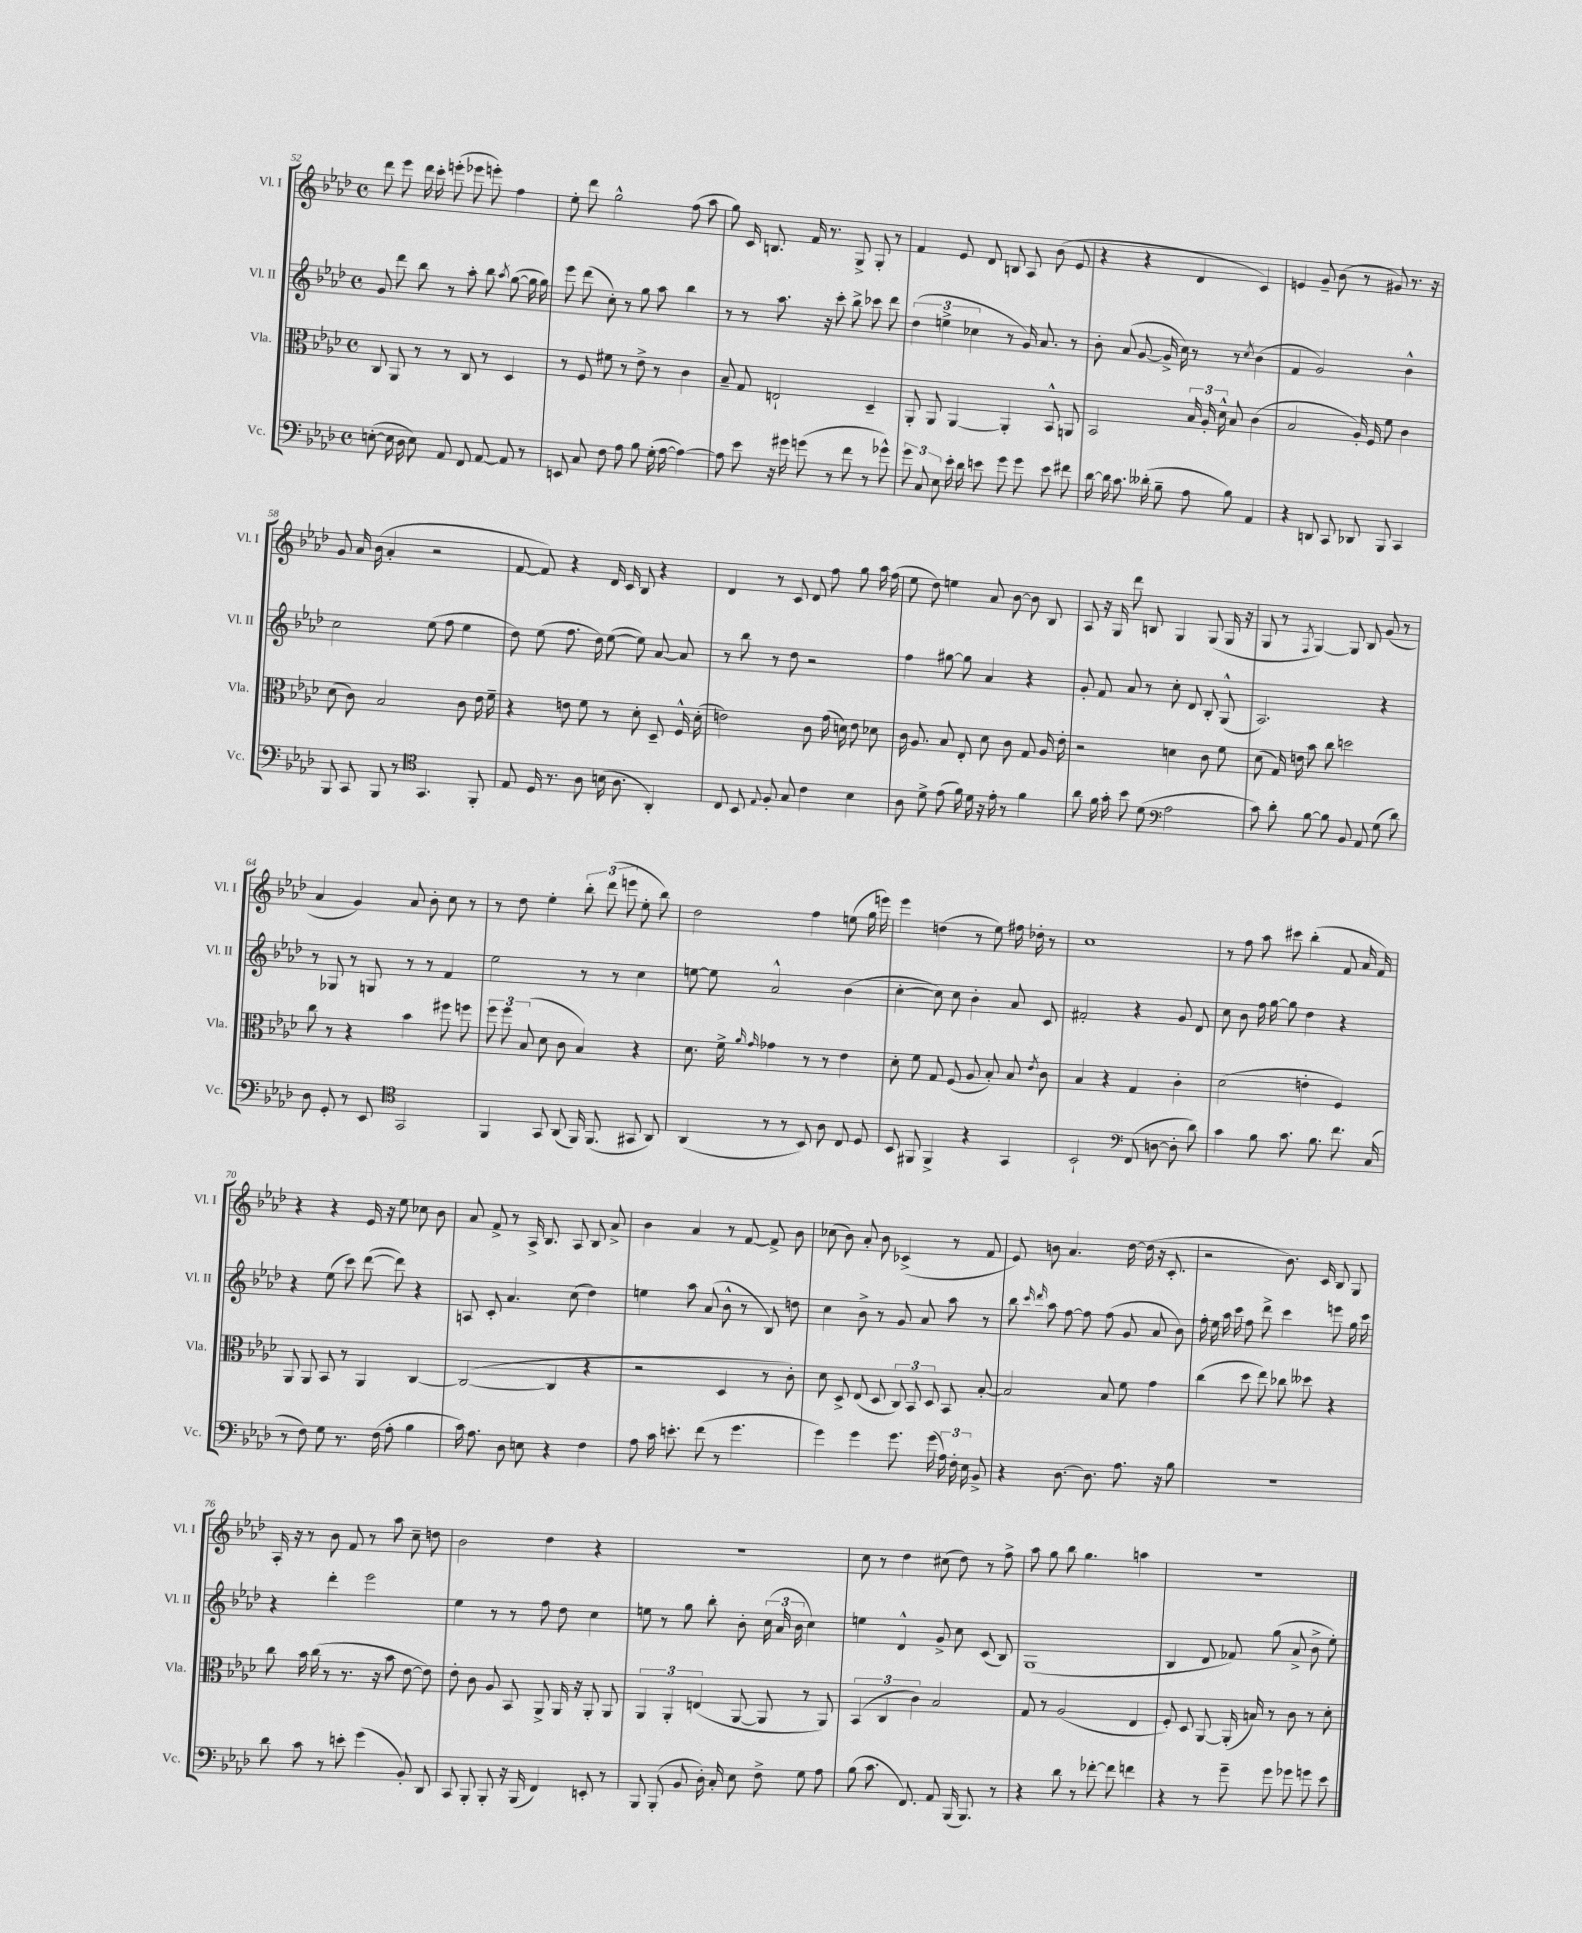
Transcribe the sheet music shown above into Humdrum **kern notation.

**kern	**kern	**kern	**kern
*part4	*part3	*part2	*part1
*staff4	*staff3	*staff2	*staff1
*I"Vc.	*I"Vla.	*I"Vl. II	*I"Vl. I
*I'Vc.	*I'Vla.	*I'Vl. II	*I'Vl. I
*clefF4	*clefC3	*clefG2	*clefG2
*k[b-e-a-d-]	*k[b-e-a-d-]	*k[b-e-a-d-]	*k[b-e-a-d-]
*M4/4	*M4/4	*M4/4	*M4/4
*met(c)	*met(c)	*met(c)	*met(c)
=52	=52	=52	=52
([8En'\	8C/	8g/	8ddd-\
16E\]	8AA-/	8ddd-\	8eee-\
16D-\	.	.	.
8E\)	8r	8bb-\	16ddd-\
.	.	.	16ccc'\
8AA-/	8r	8r	(8eeen'\
8FF/	8C/	8aa-'\	8eee-X\
[8AA-/	8r	8bb-\	8eeen'\)
.	.	8qaa-/	.
8AA-/]	4D-/	([8gg\	4ff\
8r	.	16gg\]	.
.	.	16gg\)	.
=53	=53	=53	=53
8EEn/	8r	8eee-\	8ee-'\
8C/	8F/	(8ddd-\	8ddd-\
8F\	8f#X\	8cc'\)	2gg^^\
8A-\	8r	8r	.
8B-\	8e-^\	8gg\	.
(16G'\	8r	8aa-\	.
[16A-\	.	.	.
4A-\_)	4c\	4bb-\	(8ff\
.	.	.	8aa-\
=54	=54	=54	=54
8A-\]	8B-~/	8r	8gg\)
8e-\	8G/	8r	16c/
.	.	.	8.Bn/
16r	2En`/	8.aa-\	.
16g#X\	.	.	.
(8gn\	.	.	16f/
.	.	16r	8.r
8r	.	8ccc'\	.
8f\	.	8bb-^\	8G^/
8r	4D-~/	8ccc-X\	8G'/
8g-X^^\)	.	8ddd-\	8r
=55	=55	=55	=55
12g\	8AA-'/	(6dd-\	4f/
12C/	.	.	.
.	8AA-/	.	.
12E-\	.	6een^\	.
16e-'\	[4AA-/	.	8e-/
16d-\	.	.	.
.	.	6cc-X\	.
8en\	.	.	8d-/
8g\	4AA-'/]	8r	8Bn/
8g\	.	16g/)	8A-/
.	.	8.a-/	.
8e\	8BB-^^/	.	(8b-\
8f#X\	8AAn/	8r	8e-/
=56	=56	=56	=56
[16d-\	2BB-/	8b-'\	4r
16d-\]	.	.	.
8.c\	.	(8a-/	.
.	.	[8g/	4r
(16d--X'\	.	.	.
8B-~\	.	16g^/]	.
.	.	16cc\)	.
8A-\	24B-/	8r	4d-/
.	24A-'/	.	.
.	24d-^^\	.	.
8B-\)	8B-/	8r	.
.	.	8qcc/	.
4AA-/	(4c\	(4b-\	4c/)
=57	=57	=57	=57
4r	2B-/	4f/	4en/
8DDn/	.	2g/)	8g~/
8CC/	.	.	(8b-\
8DD-X/	16A-'/)	.	8r
.	16F/	.	.
8BBB-/	8f\	.	8g#X/)
4CC/	4c\	4b-^^\	8.r
.	.	.	16r
!!LO:LB:g=z
=58	=58	=58	=58
8BBB-/	(8d-\	2cc\	8g/
8CC/	8c\)	.	16a-/
.	.	.	(16b-\
8BBB-/	2B-/	.	4a-'/
8r	.	.	.
*clefC4	*	*	*
4.GG/	.	(8ee-\	2r
.	.	8ff\	.
.	8c\	4ee-\	.
8FF'/	16e-\	.	.
.	16f~\	.	.
=59	=59	=59	=59
8E-/	4r	8dd-\)	[8f/
16D-/	.	(8ee-\	8f/])
8.r	.	.	.
.	8en\	8.ff\	4r
8A-\	8f\	.	.
.	.	16dd-\)	.
(16Bn\	8r	([8ee-\	16d-/
8.A-\	.	.	16c/
.	8d-'\	8ee-\])	8B-/
4AA-'/)	8D-~/	[8a-/	4r
.	16F^^/	8a-/]	.
.	(16d-'\	.	.
=60	=60	=60	=60
8C/	2en\)	8r	4d-/
8BB-/	.	8bb-\	.
8qqE-/	.	.	.
8F'/	.	8r	8r
8G/	.	8dd-\	8c/
4c\	8c\	2r	8d-/
.	(16g\	.	8ff\
.	16dn\)	.	.
4B-\	8e\	.	8gg\
.	8d-X\	.	16aa-\
.	.	.	(16ff\
=61	=61	=61	=61
8A-\	16c\	4ff\	8ee-\
.	8.A-/	.	.
8d-^\	.	.	8dd-\)
(8e-\	8B-/	[8gg#X\	4een\
16f\)	8E-'/	8gg#\]	.
16d-\	.	.	.
16r	8d-\	4a-/	8a-/
16e-'\	.	.	.
8r	8c\	.	[8b-\
4f\	8G/	4r	8b-\]
.	16A-/	.	8B-/
.	16e-'\	.	.
=62	=62	=62	=62
8a-\	2r	8g'/	8A-/
16f\	.	8f/	16r
16g'\	.	.	16G/
8b-\	.	8a-/	8ddd-\
(8d-\	.	8r	8Bn/
*clefF4	*	*	*
2A-\	4dn\	8cc'\	4G/
.	.	8d-/	.
.	8c\	8B-'/	(8G/
.	8f\	(8G^^/	16G/
.	.	.	16r
=63	=63	=63	=63
8c\)	(8d-\	2.A-/)	8G/
8d-'\	16G/)	.	8r
.	16en\	.	.
.	.	.	8qF/
[8B-\	8b-\	.	[4G/)
8B-\]	8cc\	.	.
8BB-/	2ddn\	.	8G/]
8AA-/	.	.	8B-/
(8G\	.	4r	(8g/
8d-\)	.	.	8r
!!LO:LB:g=z
=64	=64	=64	=64
8D-\	8cc\	8r	4a-/
8GG'/	8r	8G-X/	.
8r	4r	8r	4g/)
8EE-/	.	8Gn/	.
*clefC4	*	*	*
2GG/	4b-\	8r	8a-/
.	.	8r	8b-'\
.	8ff#X\	4f/	8cc\
.	8ffn\	.	8r
=65	=65	=65	=65
4FF/	12ff\	2ee-\	8r
.	12ff\	.	.
.	.	.	8dd-\
.	(12B-/	.	.
8GG/	8d-\	.	4ee-'\
(8AA-/	8c\	.	.
16FF/)	4B-/)	8r	12bb-'\
(8.FF/	.	.	.
.	.	.	(12ddd-\
.	.	8r	.
.	.	.	12eeen\
8GG#X/	4r	4cc\	8ee-'\
8AA-/)	.	.	8bb-\)
=66	=66	=66	=66
(4AA-/	8.d-\	[8een\	2dd-\
.	.	8ee\]	.
.	16f^\	.	.
.	16qqa-/	.	.
.	16qqg/	.	.
8r	4g-X\	2a-^^/	.
8r	.	.	.
8BB-/)	8r	.	4ff\
8A-\	8r	.	.
8C/	4e-\	(4b-\	(8een\
8D-/	.	.	16gg\
.	.	.	16eeen\)
=67	=67	=67	=67
8BB-/	8d-'\	[4cc'\	4eee-\
8FF#X/	8f\	.	.
4FF#^/	8G/	8cc\])	(4ddn\
.	(8F/	8cc\	.
4r	8A-/	4b-'\	8r
.	8B-'/)	.	8ee-\)
4GG/	8B-/	8a-/	16ff#X\
.	.	.	16dd-X'\
.	8qe-/	.	.
.	8c\	8c/	8r
=68	=68	=68	=68
2BB-`/	4B-/	2f#X'/	1cc
.	4r	.	.
*clefF4	*	*	*
(8FF/	4G/	4r	.
[8Dn\	.	.	.
8D'\]	4c'\	8g/	.
8d-\)	.	8d-/	.
=69	=69	=69	=69
4c\	(2d-\	8cc\	8r
.	.	8b-\	8ff\
8B-\	.	16ff\	8aa-\
.	.	[16gg\	.
8.c\	.	8gg\]	8ccc#X\
.	4en'\	4dd-\	(4bb-'\
8.B-\	.	.	.
8.f\	4F/)	4r	8f/
.	.	.	16a-/
(16C/	.	.	16f/)
!!LO:LB:g=z
=70	=70	=70	=70
8r	8AA-/	4r	4r
8F\)	8AA-/	.	.
8G\	8BB-/	(8ee-\	4r
8.r	8r	8ccc\)	.
.	4AA-/	([8ddd-\	16e-/
(16F\	.	.	16r
8A-'\	.	8ddd-\])	8ee-\
4B-\	[4C/	4r	8cc-X\
.	.	.	8b-\
=71	=71	=71	=71
16c\)	(2C/_	8An/	8a-/
8.A-\	.	.	.
.	.	8c'/	8f^/
8D-\	.	4.a-/	8r
8En\	.	.	16A-^/
.	.	.	8.B-/
4r	4C/]	.	.
.	.	(8cc\	8A-/
4F\	4r	4dd-\)	8B-/
.	.	.	8a-^/
=72	=72	=72	=72
8A-\	2r	4een\	4b-\
16c\	.	.	.
8.en'\	.	.	.
.	.	8aa-\	4a-/
(8f\	.	(8a-/	.
8r	4D-/	8b-^^\	8r
4.g\	.	8r	[8f/
.	8r	8B-/)	8f^/]
.	8c'\)	8ddn\	8b-\
=73	=73	=73	=73
4g\)	8d-\	4cc\	(8cc-X\
.	8D-^/	.	8b-\)
4g\	(8E-/	8b-^\	8a-'/
.	8D-/	8r	8b-\
8.g\	12C/)	8g/	(4c-X^/
.	12BB-/	.	.
.	.	8a-/	.
.	12D-/	.	.
(16g\	.	.	.
24A-\)	8BB-/	8aa-\	8r
24F'\	.	.	.
24E-\	.	.	.
8BB-^/	[8B-'/	8r	8f/
=74	=74	=74	=74
4r	2B-/]	8bb-\	8e-/)
.	.	16qqccc/	.
.	.	16qqddd-/	.
.	.	8aa-\	8bn\
[8.D-\	.	[8ff\	4.a-/
.	.	8ff\]	.
8.D-\]	.	.	.
.	8B-/	(8ff\	.
8.A-\	8f\	8g/	[16dd-\
.	.	.	(16dd-\]
.	4g\	8a-/	16r
16r	.	.	8.c'/
8B-\	.	8b-\)	.
=75	=75	=75	=75
1r	(4cc\	16ff'\	2r
.	.	16ee-\	.
.	.	16aa-\	.
.	.	16ccc\	.
.	8dd-\	8ff\	.
.	8ee-\)	8ddd-^\	.
.	8cc-X\	4ccc\	8.b-\)
.	8dd--X\	.	.
.	.	.	16c/
.	4r	8eeen\	8B-/
.	.	16gg\	8G/
.	.	16ccc\	.
!!LO:LB:g=z
=76	=76	=76	=76
8d-\	8cc\	4r	16A-'/
.	.	.	16r
8c\	16b-\	.	8r
.	(16cc\	.	.
8r	8r	4ddd-'\	8b-\
8en'\	8.r	.	8f/
(4g\	.	2eee-\	8r
.	16r	.	.
.	8b-\	.	8aa-\
8BB-'/)	[8e-\	.	8cc~\
8DD-/	8e-\])	.	8ddn\
=77	=77	=77	=77
8CC/	8e-'\	4ee-\	2b-\
8BBB-'/	8c\	.	.
8BBB-'/	8A-/	8r	.
16r	8BB-/	8r	.
(16BBB-/	.	.	.
4FF/)	8AA-^/	8ff\	4dd-\
.	16AA-/	8dd-\	.
.	16r	.	.
8EEn'/	8AA-'/	4cc\	4r
8r	8AA-/	.	.
=78	=78	=78	=78
8BBB-/	6AA-/	8een\	1r
(8BBB-'/	.	8r	.
.	6AA-'/	.	.
8BB-/	.	8gg\	.
.	(6En/	.	.
16D-'\)	.	8bb-'\	.
16C'/	.	.	.
8E-\	[8AA-/	8b-'\	.
8F^\	8AA-/]	(24cc\	.
.	.	24a-/	.
.	.	24b-\	.
8G\	8r	4cc\)	.
8A-\	8AA-/)	.	.
=79	=79	=79	=79
(8B-\	(6BB-/	4een\	8cc\
8.c\	.	.	8r
.	6C/	.	.
.	.	4d-^^/	4dd-\
8.FF/)	.	.	.
.	6c\)	.	.
8AA-/	2B-/	8g^/	(8cc#X\
(16BBB-/	.	8cc\	8dd-\)
8.BBB-/)	.	.	.
.	.	(8c/	8r
8r	.	8B-/)	8ff^\
=80	=80	=80	=80
4r	8G/	(1G	8aa-\
.	8r	.	8gg\
8d-\	(2A-/	.	8bb-\
8r	.	.	4.gg\
[8f-X'\	.	.	.
8f-\]	.	.	.
4fn\	4E-/	.	4aan\
=81	=81	=81	=81
4r	8F'/)	4B-/	1r
.	8D-/	.	.
8r	[8AA-/	8d-/	.
8g~\	(16AA-'/]	8f-X/)	.
.	16Bn/)	.	.
8g\	8r	(8gg\	.
8g-X\	8c\	8a-^/	.
8gn\	8r	8b-^\	.
8e-\	8d-'\	8ee-'\)	.
==	==	==	==
*-	*-	*-	*-
